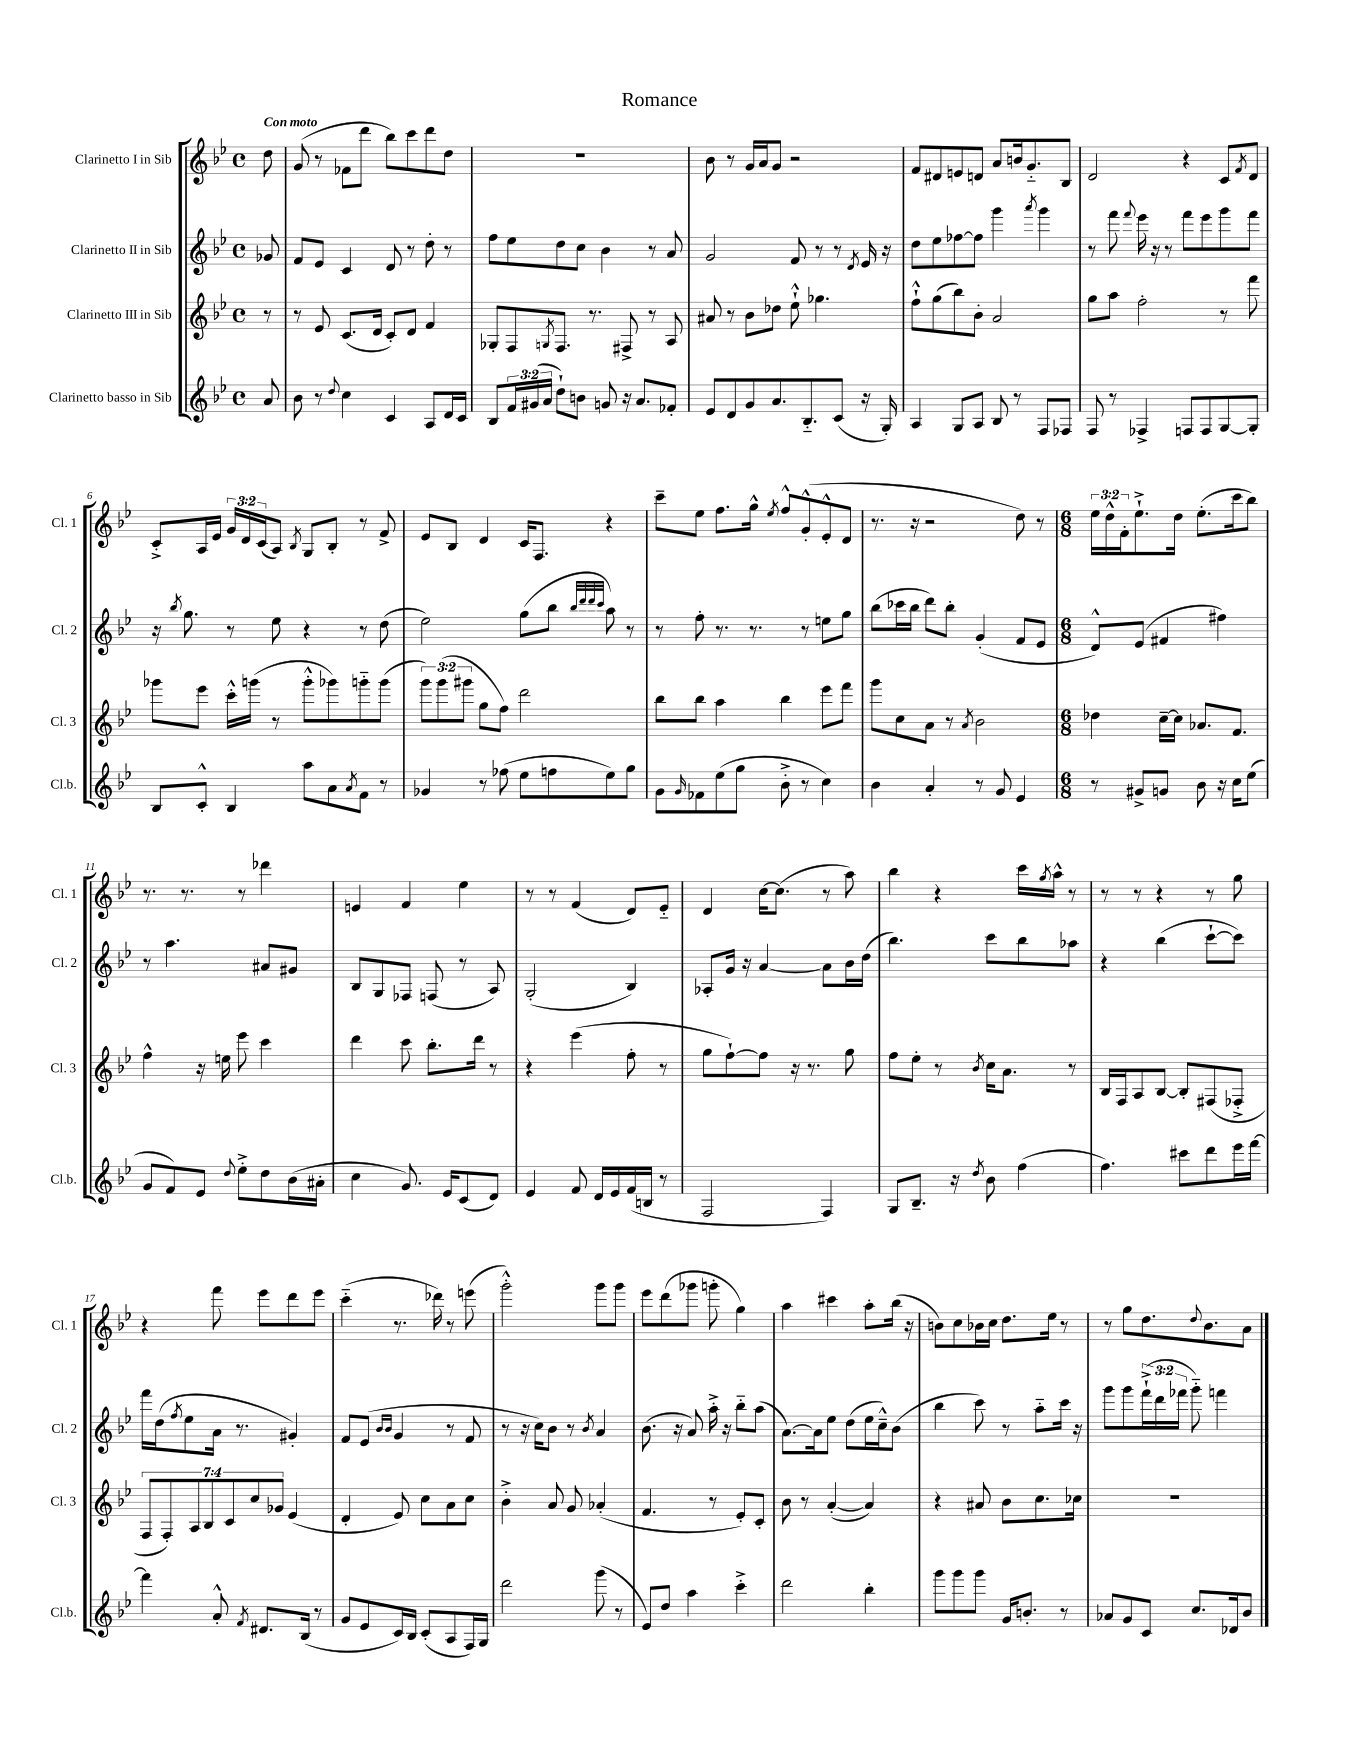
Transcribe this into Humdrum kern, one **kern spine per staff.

**kern	**kern	**kern	**kern
*staff4	*staff3	*staff2	*staff1
*clefG2	*clefG2	*clefG2	*clefG2
*k[b-e-]	*k[b-e-]	*k[b-e-]	*k[b-e-]
*M4/4	*M4/4	*M4/4	*M4/4
*met(c)	*met(c)	*met(c)	*met(c)
8a	8r	8g-	8dd
=	=	=	=
8b-	8r	8f	(8g
8r	8e-	8e-	8r
8qqdd	.	.	.
4cc	(8.c	4c	8f-
.	.	.	8ddd
.	16d	.	.
4c	8c')	8d	8bb-)
.	8d	8r	8ccc
8A	4f	8dd'	8ddd
16d	.	8r	8dd
16c	.	.	.
=	=	=	=
8B-	8G-'	8ff	1r
24f	8F	8ee-	.
(24g#	.	.	.
24a	.	.	.
.	8qG	.	.
8dd`)	8.F	8dd	.
8b	.	8cc	.
.	8.r	.	.
8g	.	4b-	.
16r	8F#^	.	.
8.a	.	.	.
.	8r	8r	.
8f-'	8A	8a	.
=	=	=	=
8e-	8a#	2g	8b-
8d	8r	.	8r
8g	8b-	.	16g
.	.	.	16a
8.a	8dd-	.	8g
.	8ee-`^^	8f	2r
8.B-'~	.	.	.
.	4.gg-	8r	.
(8c	.	8r	.
.	.	8qd	.
16r	.	16e-	.
16G')	.	16r	.
=	=	=	=
4A	8ff`^^	8dd	8f
.	(8gg	8ee-	8d#
8G	8bb-)	[8ff-	8e
8A	8b-'	8ff-]	8d
8B-	2a	4ggg	8a
8r	.	.	16b
.	.	.	8.g'~
.	.	8qaaa	.
8F	.	4ggg	.
8F-	.	.	8B-
=	=	=	=
8F	8gg	8r	2d
8r	8aa	8fff	.
.	.	8qqfff	.
4F-^	2ff'	16eee-	.
.	.	16r	.
.	.	8r	.
8F	.	8fff	4r
8F	.	8eee-	.
[8G	8r	8ggg	8c
.	.	.	8qf
8G']	8fff	8fff	8d
=	=	=	=
8B-	8ggg-	16r	8c'^
.	.	8qbb-	.
.	.	8.gg	.
8c'^^	8eee-	.	16A
.	.	.	16e-
4B-	16ccc'^^	8r	24g
.	.	.	24d
.	(16ggg	.	.
.	.	.	(24c
.	8r	8ee-	8A)
.	.	.	8qB-
8aa	8ggg'^^	4r	8G
8a	8ggg-)	.	8B-'
8qa	.	.	.
8f	8ggg'~	8r	8r
8r	(8ggg	(8dd	8f^
=	=	=	=
4g-	12ggg)	2ee-)	8e-
.	(12ggg	.	.
.	.	.	8B-
.	12ggg#	.	.
8r	8gg	.	4d
(8ff-	8ff)	.	.
8ee-	2ddd	(8gg	16c
.	.	.	8.F
8ff	.	8bb-	.
.	.	32qqbb-	.
.	.	32qqddd	.
.	.	32qqddd	.
.	.	32qqccc	.
8ee-)	.	8aa)	4r
8gg	.	8r	.
=	=	=	=
8g	8bb-	8r	8ccc~
16qqg	.	.	.
8f-	8bb-	8ff'	8ee-
(8ee-	4aa	8.r	8.ff
8gg	.	.	.
.	.	8.r	16gg^^
.	.	.	8qee-
8b-'^	4bb-	.	8ff^^
8r	.	8r	(8g'^^
4cc)	8eee-	8ee	8e-'^^
.	8fff	8gg	8d
=	=	=	=
4b-	8ggg	(8bb-	8.r
.	8cc	16ccc-	.
.	.	16bb-	16r
4a'	8a	8ddd)	2r
.	8r	8bb-'	.
.	8qa	.	.
8r	2b-	(4g'	.
8g	.	.	.
4e-	.	8f	8dd)
.	.	8e-	8r
=	=	=	=
*M6/8	*M6/8	*M6/8	*M6/8
8r	4dd-	8d^^)	24ee-
.	.	.	24dd^^
.	.	.	24f'
8g#^	.	(8e-	8.ee-`^
8g	[16cc~	4f#	.
.	16cc]	.	16dd
8b-	8.a-	.	(8.ee-'
16r	.	4ff#)	.
16cc	8.f	.	16ccc
(8ee-	.	.	8bb-)
=	=	=	=
8g	4ff^^	8r	8.r
8f)	.	4.aa	.
.	.	.	8.r
8e-	16r	.	.
.	16ee	.	.
8qqdd	.	.	.
8ee-'^	8eee-	.	8r
8dd	4ccc	8a#	4ddd-
(16b-	.	8g#	.
16a#'	.	.	.
=	=	=	=
4cc	4ddd	8B-	4e
.	.	8G	.
8.g)	8ccc	8F-	4f
.	8.bb-'	(8F	.
16e-	.	.	.
(8c	.	8r	4ee-
.	16ddd	.	.
8d)	8r	8A)	.
=	=	=	=
4e-	4r	(2G'	8r
.	.	.	8r
8f	(4eee-	.	(4f
16d	.	.	.
16e-	.	.	.
(16f	8ff'	4B-)	8d)
16B	.	.	.
8r	8r	.	8e-'~
=	=	=	=
2F	8gg	8A-'	4d
.	[8ff`)	16g	.
.	.	16r	.
.	8ff]	[4a	[16cc
.	.	.	(8.cc]
.	16r	.	.
.	8.r	.	.
4F)	.	8a]	8r
.	8gg	16b-	8aa)
.	.	(16dd	.
=	=	=	=
8G	8ff	4.bb-)	4bb-
8.B-~	8ee-'	.	.
.	8r	.	4r
16r	.	.	.
8qdd	8qb-	.	.
8b-	16cc	8ccc	.
.	8.a	.	.
(4ff	.	8bb-	16ccc
.	.	.	8qgg
.	.	.	16aa^^
.	8r	8aa-	8r
=	=	=	=
4.ff)	16B-	4r	8r
.	16F	.	.
.	8A	.	8r
.	[8B-	(4bb-	4r
8ccc#	8B-']	.	.
8ddd	(8F#	[8ccc`	8r
16eee-	8F-'^	8ccc])	8gg
[16fff	.	.	.
=	=	=	=
4fff]	14F	16fff	4r
.	.	(16dd	.
.	14F')	.	.
.	.	8qff	.
.	.	8ee-	.
.	14A	.	.
.	14B-	.	.
8a'^^	.	16a	8fff
.	14c	.	.
.	.	8.r	.
.	14cc	.	.
8qf	.	.	.
8.d#	.	.	8eee-
.	14g-	.	.
.	(4e-	4g#')	8ddd
(16B-	.	.	.
8r	.	.	8eee-
=	=	=	=
8g	4d'	8f	(4ccc'~
8e-	.	(8e-	.
.	.	16qqb-	.
.	.	16qqb-	.
16c)	8e-)	4g	8.r
16B-	.	.	.
(8c'	8cc	.	.
.	.	.	16ddd-)
8A	8a	8r	8r
16F)	8cc	8f	(8eee
16G	.	.	.
=	=	=	=
2ddd	4b-'^	8r	2ggg'^^)
.	.	16r	.
.	.	16cc)	.
.	8a	8b-	.
.	8g	8r	.
.	.	8qb-	.
(8ggg	(4a-'	4a	8ggg
8r	.	.	8ggg
=	=	=	=
8e-)	4.f	(8.b-	8eee-
8dd	.	.	(8ddd
.	.	16r	.
4aa	.	8a)	8ggg-
.	8r	16aa'^	8ggg'
.	.	16r	.
4ccc'^	8e-')	8bb-'~	4gg)
.	8c'	(8aa	.
=	=	=	=
2ddd	8b-	[8.a)	4aa
.	8r	.	.
.	.	16a]	.
.	([4a'	8ee-	4ccc#
.	.	(8dd	.
4bb-'	4a])	16ee-	8aa'
.	.	16cc~^^)	.
.	.	(8b-	(16bb-
.	.	.	16r
=	=	=	=
8ggg	4r	4bb-	8b)
8ggg	.	.	8cc
8ggg	8a#	8ccc)	16b-
.	.	.	16cc
16g	8b-	8r	8.dd
8.b'	.	.	.
.	8.cc	8aa'~	.
.	.	.	16ee-
8r	.	16ccc	8r
.	16cc-	16r	.
=	=	=	=
8a-	2.r	8ggg	8r
8g	.	8ggg	8gg
8c	.	(24fff`^	8.dd
.	.	24ddd	.
.	.	24fff-	.
8.cc	.	8ggg'~)	.
.	.	.	8qqdd
.	.	.	8.b-
.	.	4fff	.
16d-	.	.	.
8b-	.	.	8a
==	==	==	==
*-	*-	*-	*-
